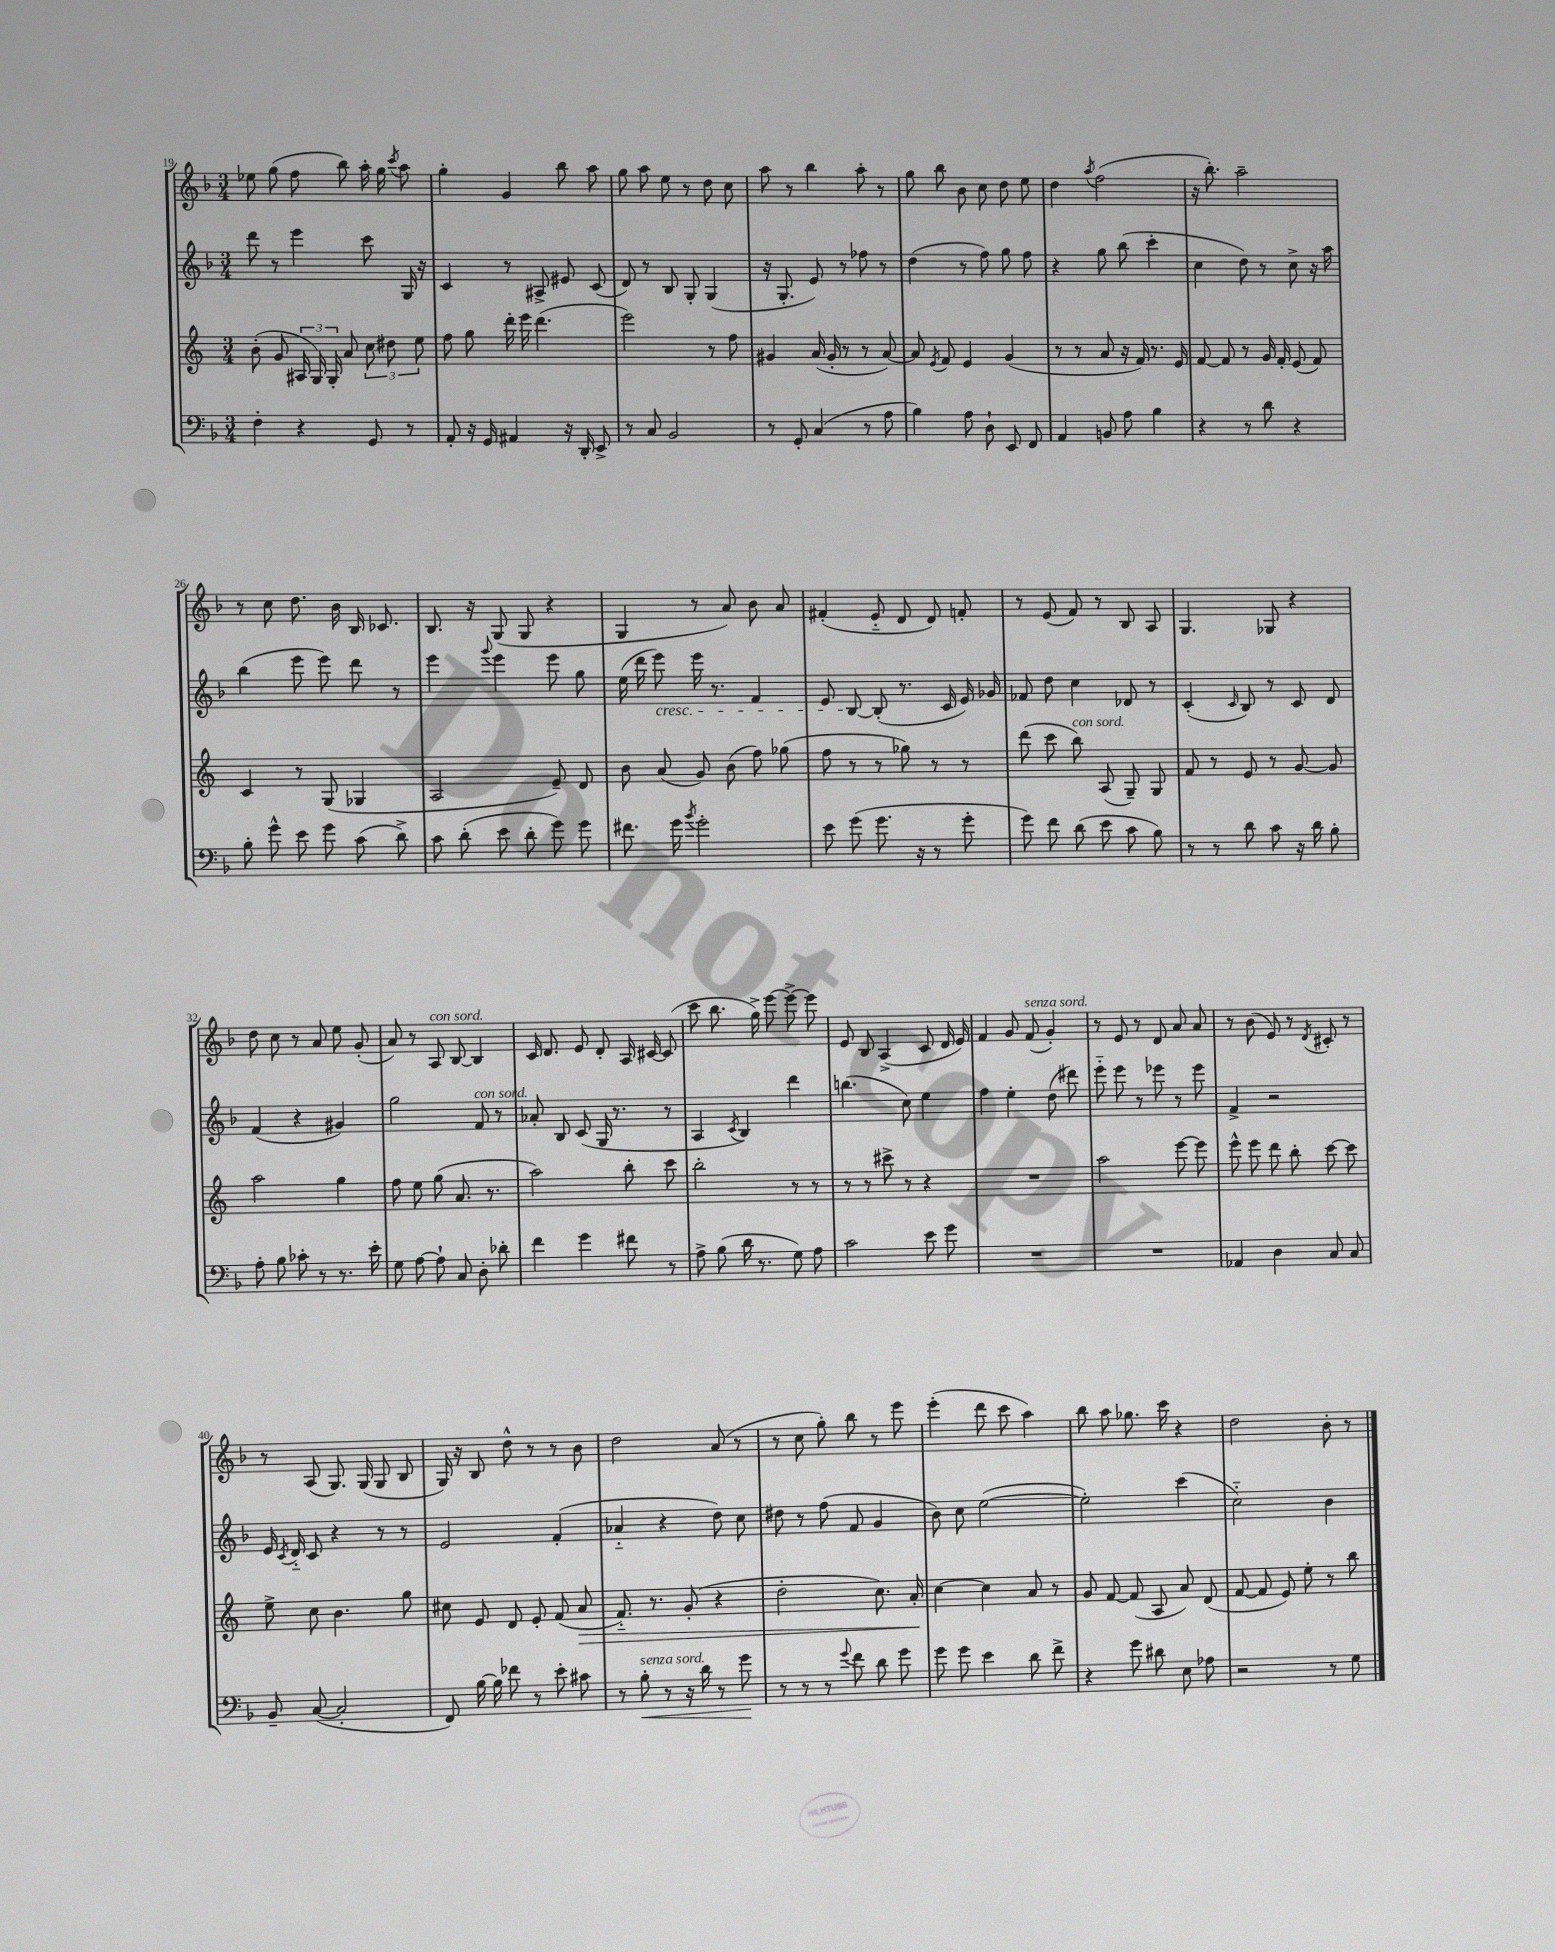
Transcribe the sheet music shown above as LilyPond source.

<<
\new StaffGroup <<
\new Staff = "s0" {
    \clef treble \key f \major \numericTimeSignature \time 3/4
    \autoBeamOff ees''8 g''8( f''8 bes''8) a''16-. g''16 \acciaccatura { c'''8 } a''8 |
    g''4-. g'4 bes''8 a''8 |
    g''8 a''8 e''8 r8 d''8 c''8 |
    a''8 r8 bes''4 a''8-. r8 |
    g''8 bes''8 bes'8 c''8 d''8 e''8 |
    d''4 \acciaccatura { a''8 } f''2( |
    r16 bes''8.-.) a''2-- |
    r8 c''8 d''8. bes'16 bes16 ces'8. |
    bes8. r16 g8( g8 r4 |
    g4 r8 a'8) bes'8 a'8 |
    fis'4-.( e'8-_ d'8 d'8) f'8-. |
    r8 e'8( f'8) r8 bes8 a8 |
    g4. ges8 r4 |
    d''8 c''8 r8 a'8 e''8 g'8-.( |
    a'8) r8 a8^\markup { \italic "con sord." } bes8~ bes4 |
    c'16 d'8. e'8 d'8-. a16 cis'16~ cis'8( |
    c'''8 bes''8. g''16->) e'''8~ e'''8~-> e'''8 |
    e'8 bes8 a4->( c'8 d'16 e'16) |
    f'4 g'8 f'8^\markup { \italic "senza sord." }( g'4-.) |
    r8 e'8 r8 d'8 a'8 a'8 |
    r8 bes'8( e'8) r8 \acciaccatura { d'8 } cis'8-. r8 |
    r8 a8( g8.) g16( g8 bes8 |
    g16) r16 bes8 d''8-^ r8 r8 bes'8 |
    d''2 a'8( r8 |
    r8 c''8 g''8-.) bes''8 r8 e'''8 |
    e'''4-.( d'''8 c'''8 a''4) |
    bes''8 a''8 ges''8. c'''16 r4 |
    d''2 bes'8-. r8 \bar "|." |
}
\new Staff = "s1" {
    \clef treble \key f \major \numericTimeSignature \time 3/4
    \autoBeamOff d'''8 r8 e'''4 c'''8 g16 r16 |
    c'4 r8 ais8-> eis'8 c'8( |
    d'8) r8 bes8 g8-. g4( |
    r16 g8.-. e'8) r8 fes''8 r8 |
    d''4( r8 f''8) g''8 f''8 |
    r4 g''8 bes''8( c'''4-. |
    c''4 d''8) r8 c''8-> r16 a''16 |
    bes''4( e'''8 e'''8) d'''8 r8 |
    e'''4 \appoggiatura { g'''8 } e'''4 e'''8 g''8 |
    e''16( d'''16 e'''8\cresc) e'''16 r8. f'4 |
    e'8 bes8~\! bes8-.( r8. c'16 e'16) ges'16 |
    fes'8 d''8 c''4 des'8 r8 |
    c'4-.( \grace { c'16 } bes8) r8 c'8 d'8 |
    f'4( r4 gis'4) |
    g''2 f'8^\markup { \italic "con sord." } r8 |
    aes'8-. bes8 c'8( g16 r8. r8 |
    a4 \acciaccatura { c'8 } bes4) d'''4 |
    b''4.( c''8) e''4 |
    f''4 e''4-. d''8( dis'''8) |
    e'''8-_ e'''8 r8 ees'''8 r8 ees'''8 |
    f'4-> r2 |
    e'16 \acciaccatura { c'8 } d'16-_ c'8 r4 r8 r8 |
    e'2 f'4-.( |
    aes'4-_ r4 d''8) c''8 |
    dis''8 r8 f''8( f'8 g'4 |
    bes'8) c''8 e''2~( |
    e''2-.) c'''4( |
    c''2-_) bes'4 \bar "|." |
}
\new Staff = "s2" {
    \clef treble \key c \major \numericTimeSignature \time 3/4
    \autoBeamOff b'8-.( g'8 \tuplet 3/2 { ais16 g16) g16-. } a'8 \tuplet 3/2 { c''8 dis''8 e''8 } |
    f''8 g''8 d'''16-. e'''16 d'''4.( |
    e'''2) r8 f''8 |
    gis'4 a'16( gis'16-. r8 r8 a'8~) |
    a'8 \acciaccatura { e'8 } f'8 e'4 g'4( |
    r8 r8 a'8 r16 f'16) r8. e'16 |
    f'8~ f'8 r8 g'16 f'16-. e'8( f'8) |
    c'4 r8 g8( ges4 |
    a2 e'8--) d'8 |
    b'8 a'8( g'8) b'8( f''8) ges''8( |
    f''8 r8 r8 ges''8) r8 r8 |
    d'''8( c'''8 b''8^\markup { \italic "con sord." }) a8( g8--) g8 |
    f'8 r8 e'8 r8 g'8~ g'8 |
    a''2 g''4 |
    f''8 e''8 g''8( a'8. r8. |
    a''2) b''8-. c'''8 |
    b''2-. r8 r8 |
    r8 r8 cis'''8-> r8 r4 |
    R2. |
    a''2 e'''8~ e'''8 |
    e'''8-^ e'''8 d'''8 b''8-. c'''8~ c'''8 |
    e''8-> c''8 b'4. g''8 |
    cis''8 e'8 d'8 e'8-. f'8( a'8\> |
    f'8.-_) r8. g'8-.( r4 |
    d''2-. c''8.) a'16-.\! |
    c''4~ c''4 a'8 r8 |
    g'8 f'8~ f'8( a8 a'8) d'8( |
    f'8~ f'8 e'8) e''8-. r8 b''8 \bar "|." |
}
\new Staff = "s3" {
    \clef bass \key f \major \numericTimeSignature \time 3/4
    \autoBeamOff f4-. r4 g,8 r8 |
    a,8-. r16 g,16 ais,4 r16 d,16-. e,8-> |
    r8 c8 bes,2 |
    r8 g,8-. c4( r8 a8 |
    bes4) a8 d8-! e,8 f,8 |
    a,4 b,8 a8 bes4 |
    r4 r8 d'8 r4 |
    bes8-. g'8-^ e'8 g'8 c'8( d'8->) |
    c'8 d'8-.( e'8 d'8-. g'8) g'8 |
    fis'8. g'16 \acciaccatura { bes'8 } g'2-. |
    e'8 g'8( g'8. r16 r8 g'8-. |
    g'8) f'8 d'8( e'8 c'8 bes8) |
    r8 r8 d'8 c'8 r16 d'16 bes8-. |
    a8-. bes8 ces'8-. r8 r8. e'16-. |
    g8 a8~ a8-! c8 d8-. des'8-. |
    f'4 g'4 fis'8 r8 |
    a8-> bes8( d'16 r8. g8) a8 |
    c'2 e'8 g'8 |
    R2. |
    R2. |
    aes,4 d4 c8 c8 |
    bes,8-- c8~( c2-. |
    f,8) bes16~ bes16 fes'8 r8 e'8-. cis'8 |
    r8 bes8-.\<^\markup { \italic "senza sord." } r8 r16 d'16 r8 g'8\! |
    r8 r8 r8 \appoggiatura { g'8 } f'8 d'8 g'8 |
    g'8 g'8 e'4 d'8 f'8-> |
    r4 g'8 dis'8 e8 aes8 |
    r2 r8 g8 \bar "|." |
}
>>
>>
\layout { \context { \Score currentBarNumber = #19 } }
